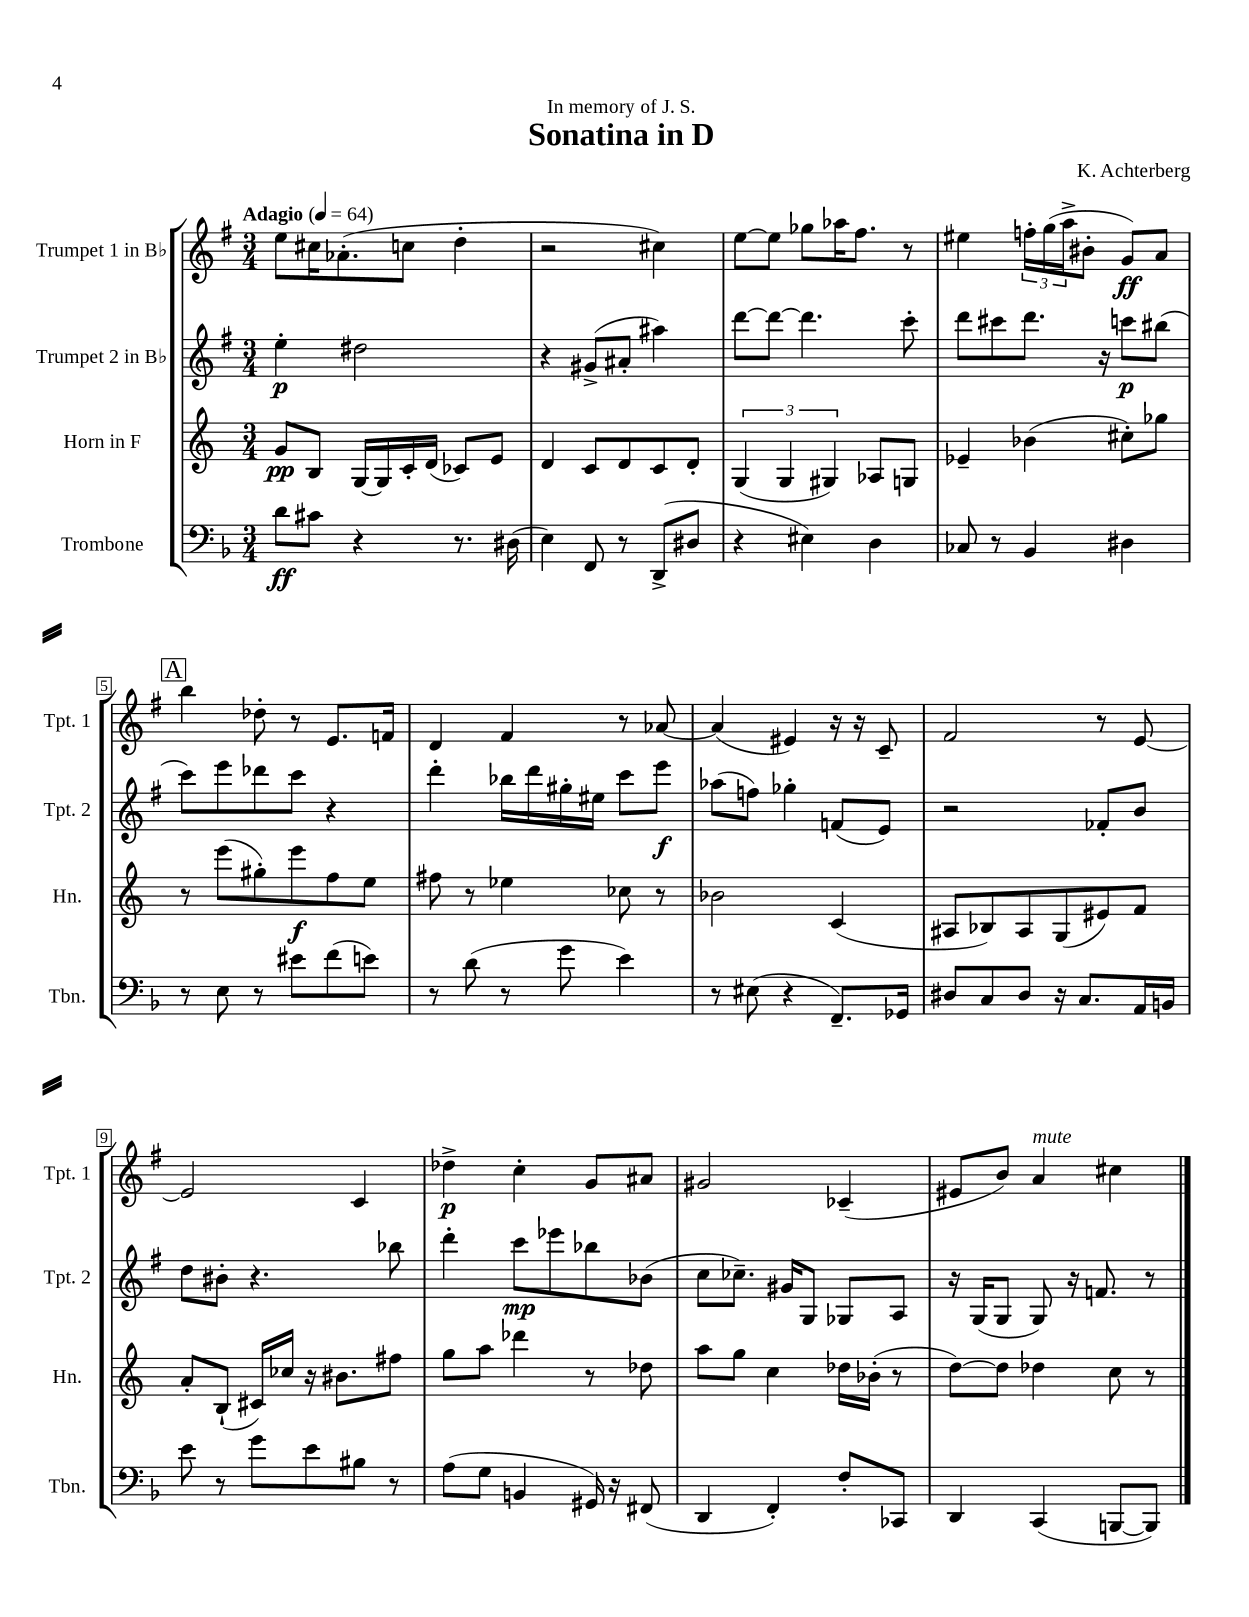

**kern	**kern	**kern	**kern
*staff4	*staff3	*staff2	*staff1
*clefF4	*clefG2	*clefG2	*clefG2
*k[b-]	*k[]	*k[f#]	*k[f#]
*M3/4	*M3/4	*M3/4	*M3/4
*MM64	*MM64	*MM64	*MM64
8d\L	8g/L	4ee'\	8ee\L
8c#\J	8B/J	.	16cc#\K
.	.	.	(8.a-'\
4r	[16G/LL	2dd#\	.
.	16G/]	.	.
.	16c'/	.	8cc\J
.	(16d/JJ	.	.
8.r	8c-/L)	.	4dd'\
.	8e/J	.	.
(16D#\	.	.	.
=	=	=	=
4E\)	4d/	4r	2r
8FF/	8c/L	(8g#^/L	.
8r	8d/	8a#'/J	.
(8DD^/L	8c/	4aa#\)	4cc#\)
8D#/J	8d'/J	.	.
=	=	=	=
4r	(6G/	[8ddd\L	[8ee\L
.	.	8ddd\_J	8ee\]J
.	6G/	.	.
4E#\)	.	4.ddd\]	8gg-\L
.	6G#/)	.	.
.	.	.	16aa-\K
.	.	.	8.ff#\J
4D\	8A-/L	.	.
.	8G/J	8ccc'\	8r
=	=	=	=
8C-/	4e-~/	8ddd\L	4ee#\
8r	.	8ccc#\	.
4BB-/	(4b-\	8.ddd\J	24ff'\LL
.	.	.	(24gg\
.	.	.	24aa^\J
.	.	.	8b#'\J
.	.	16r	.
4D#\	8cc#'\L)	8ccc\L	8g/L)
.	8gg-\J	(8bb#\J	8a/J
=	=	=	=
8r	8r	8ccc\L)	4bb\
8E\	(8eee\L	8eee\	.
8r	8gg#'\)	8ddd-\	8dd-'\
8e#\L	8eee\	8ccc\J	8r
(8f\	8ff\	4r	8.e/L
8e\J)	8ee\J	.	.
.	.	.	16f/Jk
=	=	=	=
8r	8ff#\	4ddd'\	4d/
(8d\	8r	.	.
8r	4ee-\	16bb-\LL	4f#/
.	.	16ddd\	.
8g\	.	16gg#'\	.
.	.	16ee#\JJ	.
4e\)	8cc-\	8ccc\L	8r
.	8r	8eee\J	[8a-/
=	=	=	=
8r	2b-\	(8aa-\L	(4a-/]
(8E#\	.	8ff\J)	.
4r	.	4gg-'\	4e#/)
8.FF~/L)	(4c/	(8f/L	16r
.	.	.	16r
.	.	8e/J)	8c~/
16GG-/Jk	.	.	.
=	=	=	=
8D#/L	8A#/L	2r	2f#/
8C/	8B-/)	.	.
8D#/J	8A#/	.	.
16r	(8G/	.	.
8.C/L	.	.	.
.	8e#/)	8f-'/L	8r
16AA/L	8f/J	8b/J	[8e/
16BB/JJ	.	.	.
=	=	=	=
8e\	8a'/L	8dd\L	2e/]
8r	(8B`/J	8b#'\J	.
8g\L	16c#/LL)	4.r	.
.	16cc-/JJ	.	.
8e\	16r	.	.
.	8.b#\L	.	.
8B#\J	.	.	4c/
8r	8ff#\J	8bb-\	.
=	=	=	=
(8A\L	8gg\L	4ddd'\	4dd-^\
8G\J	8aa\J	.	.
4BB/	4ddd-\	8ccc\L	4cc'\
.	.	8eee-\	.
16GG#/)	8r	8bb-\	8g/L
16r	.	.	.
(8FF#/	8dd-\	(8b-\J	8a#/J
=	=	=	=
4DD/	8aa\L	8cc\L	2g#/
.	8gg\J	8.cc-~\J)	.
4FF'/)	4cc\	.	.
.	.	16g#/LK	.
.	.	8G/J	.
8F'/L	16dd-\LL	8G-/L	(4c-~/
.	(16b-'\JJ	.	.
8CC-/J	8r	8A/J	.
=	=	=	=
4DD/	[8dd\L)	16r	8e#/L
.	.	(16G/LK	.
.	8dd\]J	8G/J	8b/J)
(4CC/	4dd-\	8G/)	4a/
.	.	16r	.
.	.	8.f/	.
[8BBB/L	8cc\	.	4cc#\
8BBB/]J)	8r	8r	.
==	==	==	==
*-	*-	*-	*-
